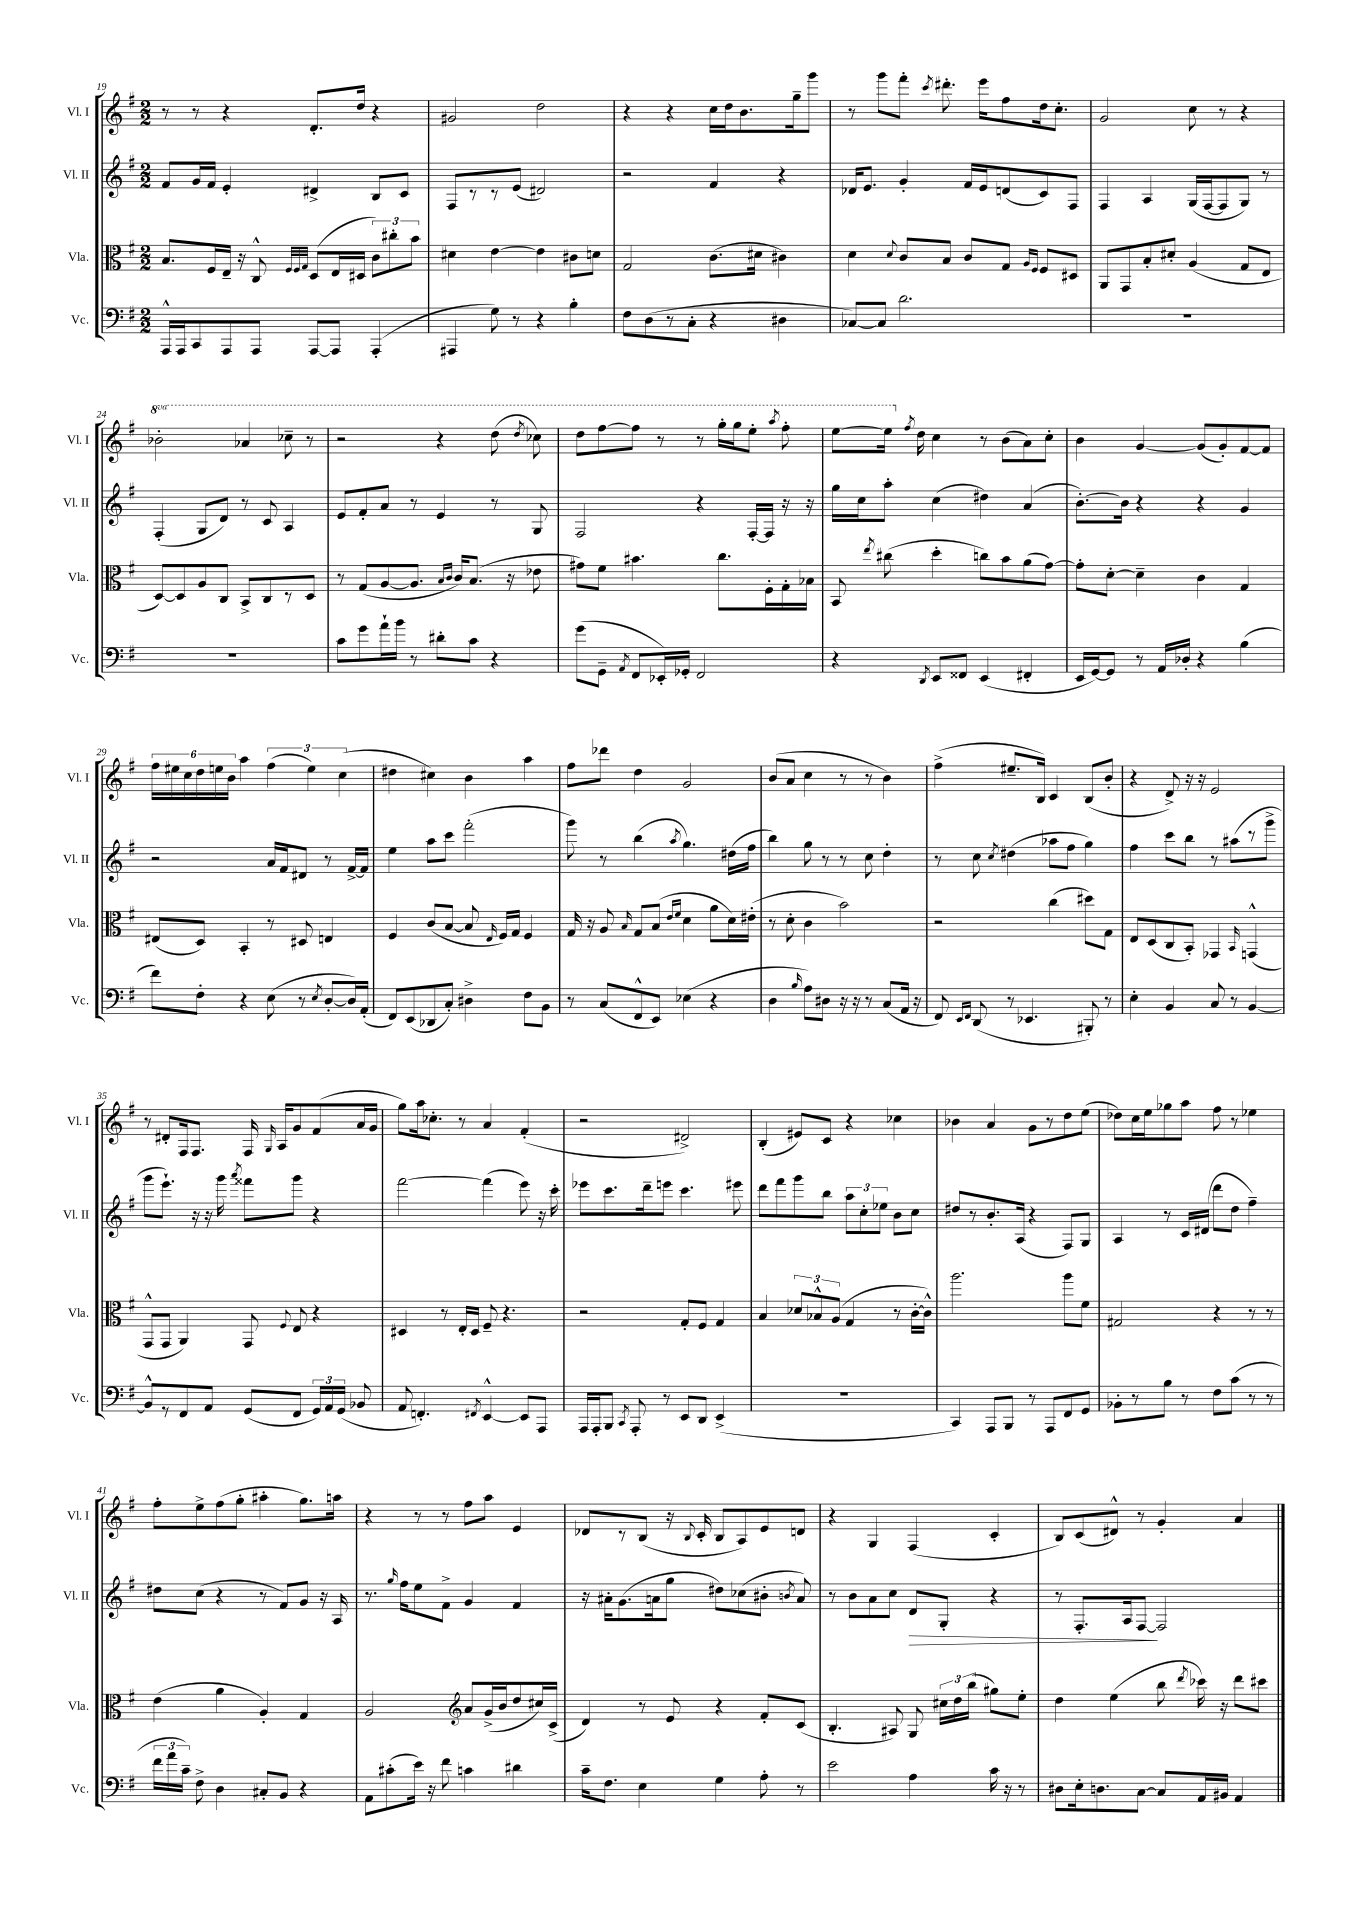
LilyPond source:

<<
\new StaffGroup <<
\new Staff = "s0" \with { instrumentName = "Vl. I" shortInstrumentName = "Vl. I" } {
    \clef treble \key g \major \numericTimeSignature \time 2/2 \set Staff.ottavationMarkups = #ottavation-simple-ordinals
    \autoBeamOff r8 r8 r4 d'8.[-. d''16] r4 |
    gis'2 d''2 |
    r4 r4 c''16[ d''16 b'8. g''16-- g'''8] |
    r8 g'''8[ fis'''8]-. \acciaccatura { c'''8 } dis'''8.-. e'''16[ fis''8 d''16 c''8.]-. |
    g'2 c''8 r8 r4 |
    \ottava #1 bes''2-. aes''4 ces'''8-- r8 |
    r2 r4 d'''8( \acciaccatura { d'''8 } ces'''8) |
    d'''8[ fis'''8~ fis'''8] r8 r8 g'''16[-. g'''16 e'''8]-. \acciaccatura { a'''8 } fis'''8-. |
    e'''8[~ e'''16] \ottava #0 \acciaccatura { fis''8 } d''16 c''4 r8 b'8[( a'8) c''8]-. |
    b'4 g'4~ g'8[( g'8-.) fis'8~ fis'8] |
    \tuplet 6/4 { fis''16[ eis''16 c''16 d''16 e''16 b'16] } a''4 \tuplet 3/2 { fis''4( e''4) c''4( } |
    dis''4 cis''4) b'4 a''4 |
    fis''8[ des'''8] d''4 g'2 |
    b'8[( a'8] c''4 r8 r8 b'4) |
    fis''4->( eis''8.[-- b16]) c'4 b8[( b'8]-. |
    r4 d'8->) r16 r16 e'2 |
    r8 dis'8[-. fis16 fis8.] fis16 \grace { g16 } a16[ g'8 fis'8( a'16 g'16] |
    g''8[) a''16 ces''8.]-. r8 a'4 fis'4-.( |
    r2 dis'2->) |
    b4-.( eis'8[) c'8] r4 ces''4 |
    bes'4 a'4 g'8[ r8 d''8 e''8]( |
    des''8[) c''16 e''16 ges''8 a''8] fis''8 r8 ees''4 |
    fis''8[-. e''8-> fis''8( g''8]-. ais''4-. g''8.[) a''16] |
    r4 r8 r8 fis''8[ a''8] e'4 |
    des'8[ r8 b8]( r16 \appoggiatura { b8 } c'16-. b8[ a8) e'8 d'8] |
    r4 g4 fis4( c'4-. |
    b8[) c'8( dis'8]-^) r8 g'4-. a'4 \bar "|." |
}
\new Staff = "s1" \with { instrumentName = "Vl. II" shortInstrumentName = "Vl. II" } {
    \clef treble \key g \major \numericTimeSignature \time 2/2
    \autoBeamOff fis'8[ g'16 fis'16] e'4-. dis'4-> b8[ c'8] |
    fis8[ r8 r8 e'8]( dis'2) |
    r2 fis'4 r4 |
    des'16[ e'8.] g'4-. fis'16[ e'16 d'8( c'8) fis8] |
    fis4 a4 g16[( fis16~ fis8 g8]) r8 |
    fis4-.( g8[ d'8]) r8 c'8 a4 |
    e'8[ fis'8-. a'8] r8 e'4 r8 g8 |
    fis2 r4 fis16[~-. fis16] r16 r16 |
    g''16[ c''16 a''8]-. c''4( dis''4) a'4( |
    b'8.[~-.) b'16] r4 r4 g'4 |
    r2 a'16[ fis'16 dis'8] r8 fis'16[~-> fis'16] |
    e''4 a''8[ c'''8] fis'''2-.( |
    g'''8) r8 b''4( \acciaccatura { a''8 } g''4.) dis''16[( fis''16] |
    b''4) g''8 r8 r8 c''8 d''4-. |
    r8 c''8 \acciaccatura { c''8 } dis''4( aes''8[ fis''8] g''4) |
    fis''4 c'''8[ b''8] r8 ais''8[( r8 g'''8]-> |
    g'''8[ e'''8.]-!) r16 r16 g'''16 \acciaccatura { a'''8 } fisis'''8[ g'''8] r4 |
    fis'''2~ fis'''4( e'''8) r16 c'''16-. |
    ees'''8[ c'''8. d'''16-- e'''8] c'''4. eis'''8 |
    d'''8[ fis'''8 g'''8 b''8] \tuplet 3/2 { a''8[ c''8-. ees''8] } b'8[ c''8] |
    dis''8[ r8 b'8.-. a16]( r4 fis8[) g8] |
    a4 r8 c'16[ dis'16]( d'''8[ d''8] fis''4--) |
    dis''8[ c''8]( r4 r8 fis'8[) g'8] r16 a16 |
    r8. \grace { g''16 } fis''16[ e''8 fis'8]-> g'4 fis'4 |
    r16 ais'16[-. g'8.( a'16 g''8] dis''8[) ces''8( bis'8]-. \acciaccatura { b'8 } a'8) |
    r8 b'8[ a'8 c''8] d'8[\> g8]-. r4 |
    r8 fis8.[-. a16 fis8]~\! fis2 \bar "|." |
}
\new Staff = "s2" \with { instrumentName = "Vla." shortInstrumentName = "Vla." } {
    \clef alto \key g \major \numericTimeSignature \time 2/2
    \autoBeamOff b8.[ fis16 e16]-- r16 c8-^ \grace { fis32[ fis32 g32] } d8[( e16 dis16] \tuplet 3/2 { c'8[) cis''8-. b'8] } |
    dis'4 e'4~ e'4 cis'8[ d'8] |
    g2 c'8.[( dis'16] cis'4) |
    d'4 \appoggiatura { d'8 } c'8[ b8] c'8[ g8] \grace { a16[ fis16] } fis8[ dis8] |
    a,8[ g,8 b8-. dis'8]-. a4( g8[ e8] |
    d8[~) d8 a8 c8] b,8[-> c8 r8 d8] |
    r8 g8[( a8~ a8.] \grace { b16[ c'16] } c'16[) b8.]( r16 ees'8 |
    gis'8[) fis'8] bis'4. c''8.[ fis16-. g16-. bes16] |
    b,8 \acciaccatura { e''8 } cis''8( d''4-. c''8[) b'8 a'8( g'8]~) |
    g'8[-. d'8]~-. d'4-- c'4 g4 |
    eis8[( d8]) b,4-. r8 dis8 e4 |
    fis4 c'8[( b8]~ b8 \grace { e16 } fis16[) g16] fis4 |
    g16 r16 a8 \grace { b16 } g8[ b8]( \grace { e'16[ fis'16] } d'4 a'8[ d'16) eis'16]-.( |
    r8 d'8-. c'4 b'2) |
    r2 c''4( dis''8[) g8] |
    e8[ d8( c8 b,8]-.) ges,4 \grace { b,16 } g,4-^( |
    g,8[-^ g,8] a,4) g,8 \appoggiatura { fis8 } e8 r4 |
    dis4 r8 e16[-. dis16] fis8-- r4. |
    r2 g8[-. fis8] g4 |
    b4 \tuplet 3/2 { des'8[ bes8-^ a8]( } g4 r8 c'16[~-. c'16]-^) |
    a''2. a''8[ fis'8] |
    gis2 r4 r8 r8 |
    e'4( a'4 a4-.) g4 |
    a2 \clef treble a'8[ g'16->( b'16 d''8 cis''16) c'16]->( |
    d'4) r8 e'8 r4 fis'8[-. c'8]( |
    b4.-. ais8) g8 \tuplet 3/2 { cis''16[ d''16 b''16]( } gis''8[) e''8]-. |
    d''4 e''4( b''8 \acciaccatura { d'''8 } ces'''16) r16 d'''8[ cis'''8] \bar "|." |
}
\new Staff = "s3" \with { instrumentName = "Vc." shortInstrumentName = "Vc." } {
    \clef bass \key g \major \numericTimeSignature \time 2/2
    \autoBeamOff a,,16[-^ a,,16 c,8 a,,8 a,,8] a,,8[~ a,,8] a,,4-.( |
    ais,,4 g8) r8 r4 b4-. |
    fis8[ d8( r8 c8]-. r4 dis4 |
    ces8[~) ces8] d'2. |
    R1 |
    R1 |
    c'8[ g'8 a'16-! b'16] r8 dis'8[-. c'8] r4 |
    g'8[( g,8]-- \acciaccatura { a,8 } fis,8[ ees,16-.) ges,16]-. fis,2 |
    r4 \acciaccatura { d,8 } e,8[ fisis,8] e,4( fis,4-. |
    e,16[ g,16~) g,8] r8 a,16[ des16]-. r4 b4( |
    fis'8[) fis8]-. r4 e8( r8 \acciaccatura { e8 } d8[~-. d16) a,16]-.( |
    fis,8[) e,8( des,8 c8]-.) dis4-> fis8[ b,8] |
    r8 c8[( fis,8-^ e,8]) ees4( r4 |
    d4 \grace { b16 } a8[) dis8] r16 r16 r8 c8[( a,16] r16 |
    fis,8) \grace { e,16[ fis,16] } d,8( r8 ees,4. bis,,8-.) r8 |
    e4-. b,4 c8 r8 b,4~ |
    b,8[-^ r8 fis,8 a,8] g,8[( fis,8] \tuplet 3/2 { g,16[) a,16 g,16]( } bes,8 |
    a,8 f,4.-.) \acciaccatura { fis,8 } e,4~-^ e,8[ a,,8] |
    a,,16[ a,,16-. b,,8] \acciaccatura { c,8 } a,,8-. r8 e,8[ d,8] e,4->( |
    R1 |
    c,4) a,,8[ b,,8] r8 a,,8[ fis,8 g,8] |
    bes,8[-. r8 b8] r8 fis8[ c'8]( r8 r8 |
    \tuplet 3/2 { fis'16[ a'16 c'16]--) } fis8-> d4 cis8[-. b,8] r4 |
    a,8[ cis'8-.( e'16]) r16 fis'8 c'4 dis'4 |
    c'16[-- fis8.] e4 g4 a8-. r8 |
    e'2 a4 c'16 r16 r8 |
    dis8[ e16-. d8. c8]~ c8[ a,16 bis,16] a,4 \bar "|." |
}
>>
>>
\layout { \context { \Score currentBarNumber = #19 } }
